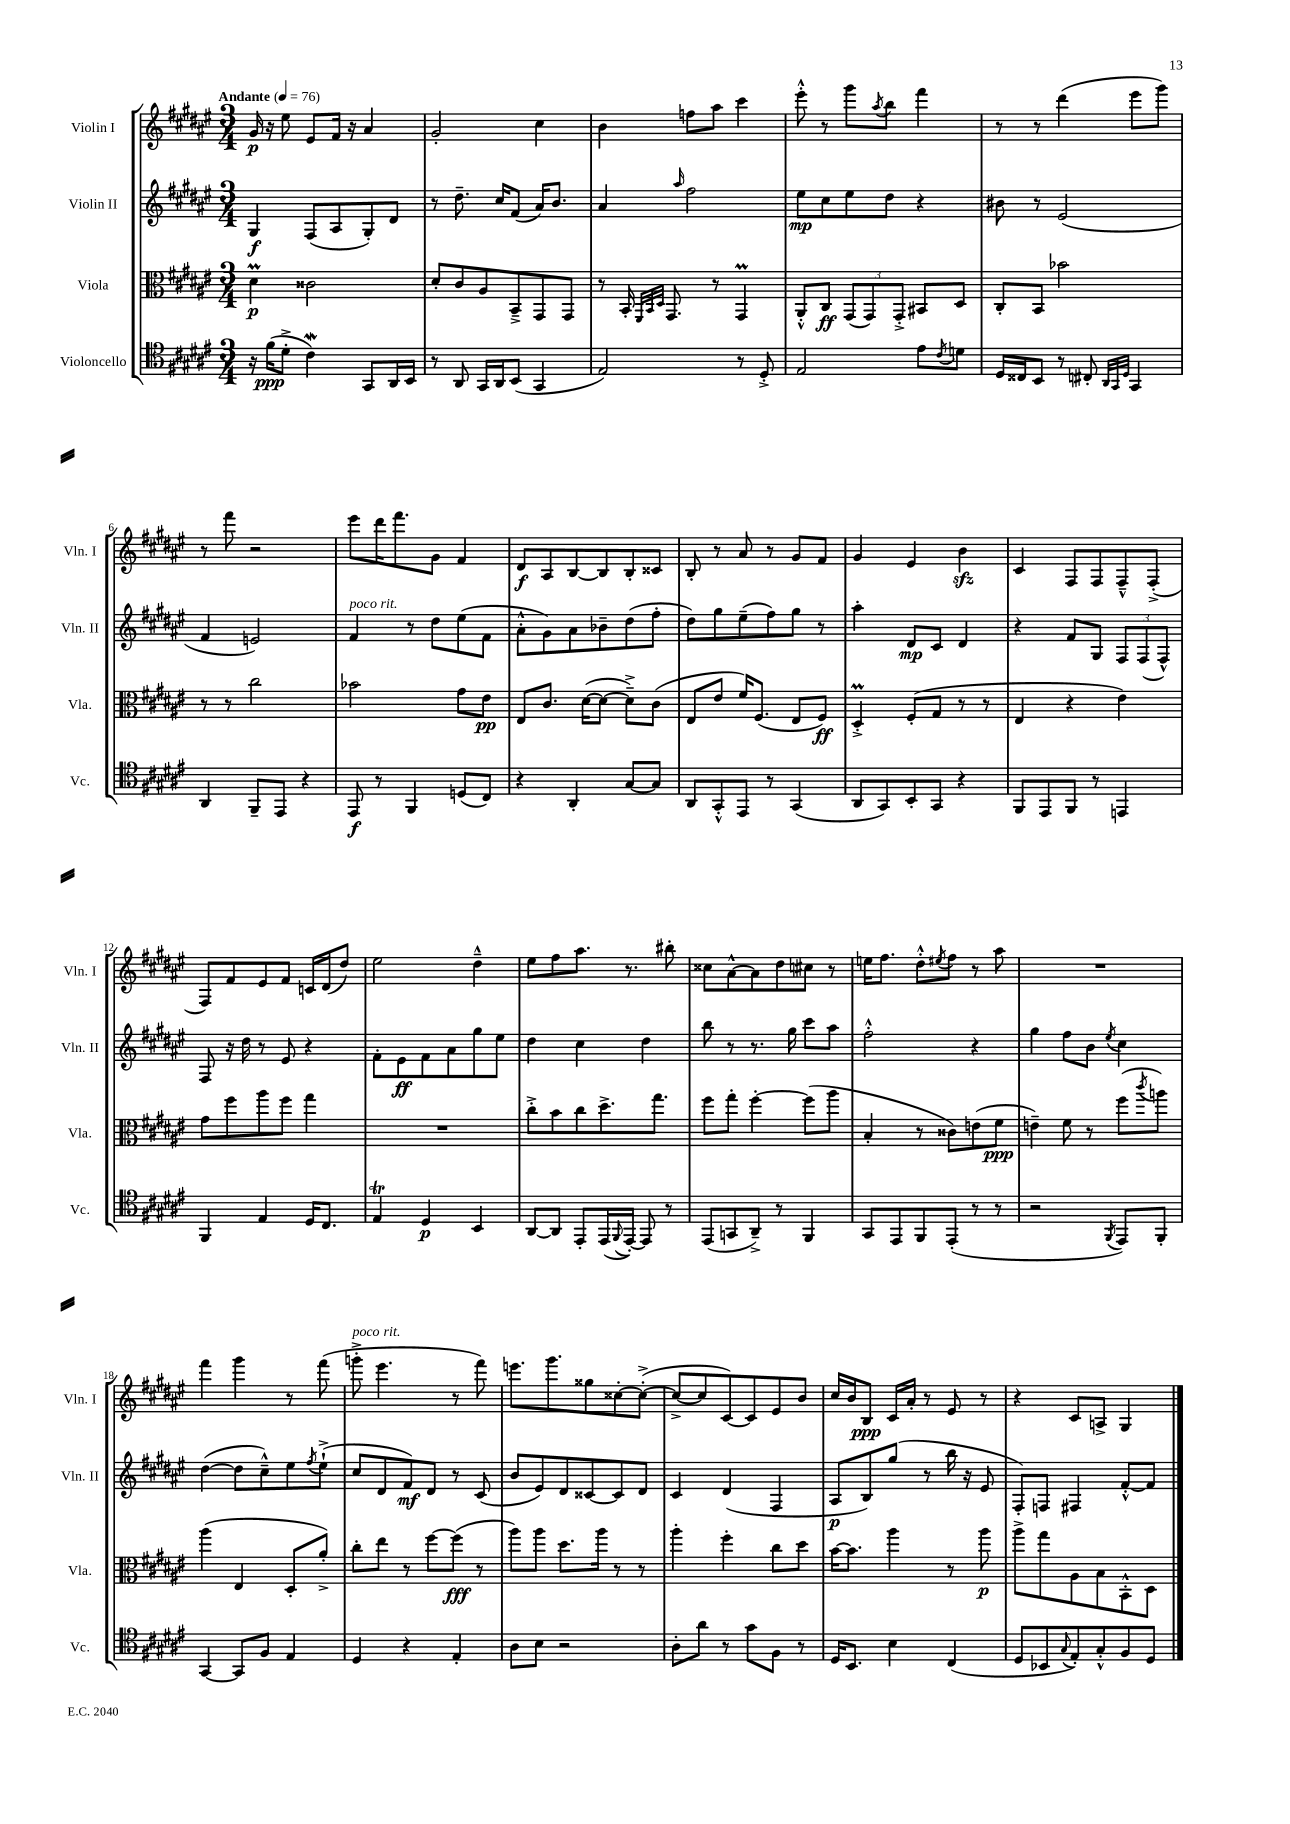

**kern	**kern	**kern	**kern
*staff4	*staff3	*staff2	*staff1
*clefC4	*clefC3	*clefG2	*clefG2
*k[f#c#g#d#a#e#]	*k[f#c#g#d#a#e#]	*k[f#c#g#d#a#e#]	*k[f#c#g#d#a#e#]
*M3/4	*M3/4	*M3/4	*M3/4
*MM76	*MM76	*MM76	*MM76
16r	4d#\	4G#/	16g#/
(16f#\LK	.	.	16r
8d#'^\J	.	.	8ee#\
4c#\)	2c##\	(8F#/L	8e#/L
.	.	8A#/	16f#/Jk
.	.	.	16r
8GG#/L	.	8G#'/)	4a#/
16AA#/L	.	8d#/J	.
16BB/JJ	.	.	.
=	=	=	=
8r	8d#'/L	8r	2g#'/
8AA#/	8c#/	8.dd#~\	.
16GG#/LL	8A#/	.	.
16AA#/J	.	16cc#/LK	.
(8BB/J	8BB~^/	(8f#/J	.
4GG#/	8GG#/	16a#/LK)	4cc#\
.	.	8.b/J	.
.	8GG#/J	.	.
=	=	=	=
2E#/)	8r	4a#/	4b\
.	16BB'/	.	.
.	32qqFF#/LLL	.	.
.	32qqBB/	.	.
.	32qqD#/JJJ	.	.
.	8.GG#/	.	.
.	.	16qqaa#/	.
.	.	2ff#\	8ff\L
.	8r	.	8aa#\J
8r	4GG#/	.	4ccc#\
8D#'^/	.	.	.
=	=	=	=
2E#/	8AA#'^^/L	8ee#\L	8eee#'^^\
.	8C#/J	8cc#\	8r
.	(12GG#/L	8ee#\	8ggg#\L
.	12GG#/)	.	.
.	.	.	8qaa#/
.	.	8dd#\J	8bb\J
.	12GG#'^/J	.	.
8e#\L	8BB#/L	4r	4fff#\
8qc#/	.	.	.
8d\J	8D#/J	.	.
=	=	=	=
16D#/LL	8C#'/L	8b#\	8r
16C##/J	.	.	.
8BB/J	8BB/J	8r	8r
8r	2b-\	(2e#/	(4ddd#\
8C#'/	.	.	.
32qqAA#/LLL	.	.	.
32qqGG#/	.	.	.
32qqD#/JJJ	.	.	.
4GG#/	.	.	8eee#\L
.	.	.	8ggg#\J)
=	=	=	=
4AA#/	8r	4f#/	8r
.	8r	.	8fff#\
8FF#~/L	2cc#\	2e/)	2r
8EE#/J	.	.	.
4r	.	.	.
=	=	=	=
8EE#/	2b-\	4f#/	8eee#\L
8r	.	.	16ddd#\K
.	.	.	8.fff#\
4FF#/	.	8r	.
.	.	8dd#\L	8g#\J
(8D/L	8g#\L	(8ee#\	4f#/
8C#/J)	8e#\J	8f#\J	.
=	=	=	=
4r	8E#/L	8a#'^^\L	8d#/L
.	8.c#/J	8g#\)	8A#/
4AA#'/	.	8a#\	[8B/
.	([16d#\LK	.	.
.	8d#\_J	8b-~\	8B/]
[8G#/L	8d#~^\]L)	(8dd#\	8B'/
8G#/]J	(8c#\J	8ff#'\J	8c##/J
=	=	=	=
8AA#/L	8E#/L	8dd#\L)	8B'/
8GG#'^^/	8e#/J	8gg#\	8r
8EE#/J	16f#/LK)	(8ee#~\	8a#/
.	(8.F#/J	.	.
8r	.	8ff#\)	8r
(4GG#/	8E#/L	8gg#\J	8g#/L
.	8F#/J)	8r	8f#/J
=	=	=	=
8AA#/L	4D#'^/	4aa#'\	4g#/
8GG#/)	.	.	.
8BB'/	(8F#'/L	8d#/L	4e#/
8GG#/J	8G#/J	8c#/J	.
4r	8r	4d#/	4b\
.	8r	.	.
=	=	=	=
8FF#/L	4E#/	4r	4c#/
8EE#/	.	.	.
8FF#/J	4r	8f#/L	8F#/L
8r	.	8G#/J	8F#/
4EE/	4e#\)	12F#/L	8F#~^^/
.	.	(12F#/	.
.	.	.	(8F#'^/J
.	.	12F#^^/J)	.
=	=	=	=
4FF#/	8g#\L	8F#/	8F#/L)
.	8ff#\	16r	8f#/
.	.	16dd#\	.
4E#/	8aa#\	8r	8e#/
.	8ff#\J	8e#/	8f#/J
16D#/LK	4gg#\	4r	16c/LL
8.C#/J	.	.	(16d#/J
.	.	.	8dd#/J)
=	=	=	=
4E#/	2.r	8f#'\L	2ee#\
.	.	8e#\	.
4D#/	.	8f#\	.
.	.	8a#\	.
4BB/	.	8gg#\	4dd#~^^\
.	.	8ee#\J	.
=	=	=	=
[8AA#/L	8cc#'^\L	4dd#\	8ee#\L
8AA#/]J	8b\	.	8ff#\
8EE#'/L	8cc#\	4cc#\	8.aa#\J
(16EE#/L	8.dd#^\	.	.
8qqFF#/	.	.	.
[16EE#'/JJ)	.	.	8.r
8EE#/]	.	4dd#\	.
.	8.gg#\J	.	.
8r	.	.	8bb#'\
=	=	=	=
(8EE#/L	8ff#\L	8bb\	8cc##\L
8GG/	8gg#'\J	8r	[8a#^^\
8AA#~^/J)	[4ff#'\	8.r	8a#\]
8r	.	.	8dd#\
.	.	16gg#\	.
4FF#/	(8ff#\]L	8ccc#\L	8cc#\J
.	8aa#\J	8aa#\J	8r
=	=	=	=
8GG#/L	4B'/	2ff#'^^\	16ee\LK
.	.	.	8.ff#\J
8EE#/	.	.	.
8FF#/	8r	.	8dd#'^^\L
.	.	.	8qee#/
(8EE#'/J	8c##\L)	.	8ff#\J
8r	(8e\	4r	8r
8r	8f#\J	.	8aa#\
=	=	=	=
2r	4e~\)	4gg#\	2.r
.	8f#\	8ff#\L	.
.	8r	8b\J	.
8qFF#/	.	8qee#/	.
8EE#/L)	(8ff#\L	4cc#\	.
.	8qccc#/	.	.
8FF#'/J	8aa\J)	.	.
=	=	=	=
[4GG#/	(4aa#\	([4dd#\	4fff#\
8GG#/]L	4E#/	8dd#\]L	4ggg#\
8F#/J	.	8cc#~^^\)	.
4E#/	8D#'/L	8ee#\	8r
.	.	8qff#/	.
.	8a#'^/J)	(8ee#`^\J	(8fff#\
=	=	=	=
4D#/	8cc#'\L	8cc#/L	8ggg'^\
.	8ee#\J	8d#/	4.eee#\
4r	8r	8f#/)	.
.	[8ff#\L	8d#/J	.
4E#'/	(8ff#\]J	8r	8r
.	8r	(8c#/	8fff#\)
=	=	=	=
8A#\L	8aa#\L)	8b/L	8.eee\L
8B\J	8aa#\J	8e#/)	.
.	.	.	8.ggg#\
2r	8.dd#\L	8d#/	.
.	.	[8c##/	8gg##\
.	16aa#\Jk	.	.
.	8r	8c##/]	[8cc##'\
.	8r	8d#/J	(8cc##'^\_J
=	=	=	=
8A#'\L	4aa#'\	4c#/	8cc##^/_L
8a#\J	.	.	8cc##/]
8r	4ff#'\	(4d#/	[8c#/)
8g#\L	.	.	8c#/]
8F#\J	8cc#\L	4F#/	8e#/
8r	8dd#\J	.	8b/J
=	=	=	=
16D#/LK	[16b\LK	8A#/L	16cc#/LL
8.BB/J	8.b\]J	.	16b/J
.	.	8B/)	8B/J
4B\	4aa#\	(8gg#/J	16c#/LL
.	.	.	16a#'/JJ
.	.	8r	8r
(4C#/	8r	16bb\	8e#/
.	.	16r	.
.	8aa#\	8e#/	8r
=	=	=	=
8D#/L	8aa#^\L	8F#'/L)	4r
8BB-/	8gg#\	8F/J	.
8qqG#/	.	.	.
8E#'/)	8A#\	4F#/	8c#/L
8G#'^^/	8B\	.	8A^/J
8F#/	8BB'^^\	[8f#'^^/L	4G#/
8D#/J	8D#\J	8f#/]J	.
==	==	==	==
*-	*-	*-	*-
